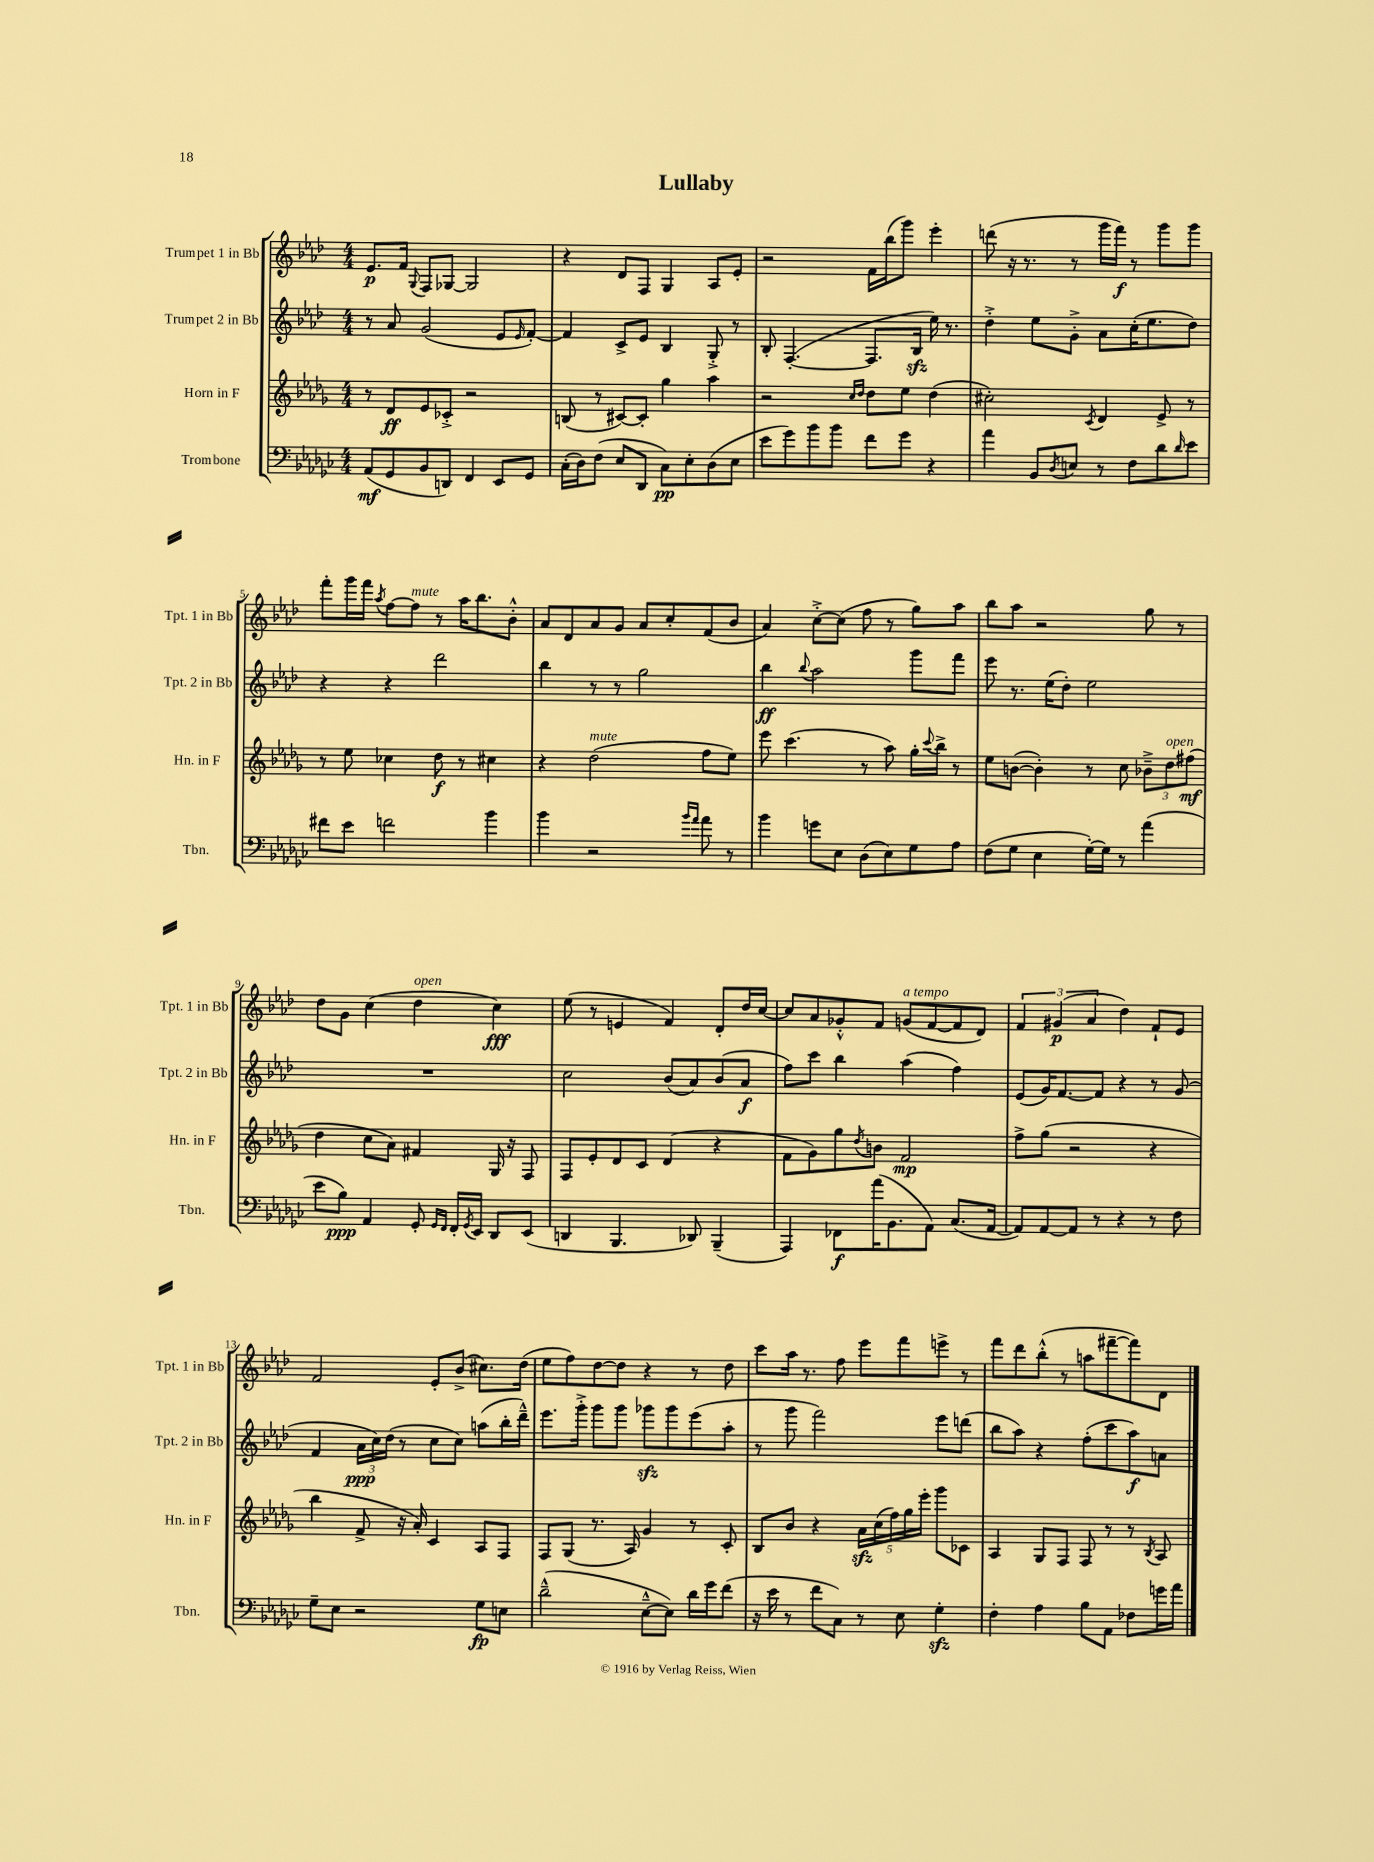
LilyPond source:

\header { title = "Lullaby" }
<<
\new StaffGroup <<
\new Staff = "s0" \with { instrumentName = "Trumpet 1 in Bb" shortInstrumentName = "Tpt. 1 in Bb" } {
    \clef treble \key aes \major \numericTimeSignature \time 4/4
    ees'8.\p f'16 \appoggiatura { g8 } f8 ges8~ ges2 |
    r4 des'8 f8 g4 aes8 ees'8-. |
    r2 f'16 bes''16( g'''8) ees'''4-. |
    d'''8( r16 r8. r8 g'''16 f'''16\f) r8 g'''8 g'''8 |
    f'''8-. g'''16 f'''16 \acciaccatura { aes''8 } f''8~ f''8^\markup { \italic "mute" } r8 aes''16 bes''8. bes'8-.-^ |
    aes'8 des'8 aes'8 g'8 aes'8 c''8-. f'8( bes'8 |
    aes'4) c''8~-.-> c''8( f''8 r8 g''8) aes''8 |
    bes''8 aes''8 r2 g''8 r8 |
    des''8 g'8 c''4( des''4^\markup { \italic "open" } c''4\fff) |
    ees''8( r8 e'4 f'4) des'8-. des''16 c''16~ |
    c''8 aes'8 ges'8-.-^ f'8 g'8^\markup { \italic "a tempo" }( f'8~ f'8 des'8) |
    \tuplet 3/2 { f'4 gis'4\p( aes'4 } des''4) f'8-! ees'8 |
    f'2 ees'8-. bes'8->( cis''8.) des''16( |
    ees''8 f''8) des''8~ des''8 r4 r8 des''8 |
    c'''8 aes''16 r8. f''8 ees'''8 f'''8 e'''8-> r8 |
    f'''8 des'''8 bes''8-.-^( r8 a''8 fis'''8~-- fis'''8) des'8 \bar "|." |
}
\new Staff = "s1" \with { instrumentName = "Trumpet 2 in Bb" shortInstrumentName = "Tpt. 2 in Bb" } {
    \clef treble \key aes \major \numericTimeSignature \time 4/4
    r8 aes'8 g'2( ees'8 \grace { ees'16 } f'8~-.) |
    f'4 c'8-> ees'8 bes4 g8-.-> r8 |
    bes8-. f4.~-.( f8. bes16\sfz ees''16) r8. |
    des''4-.-> ees''8 g'8-.-> aes'8 c''16-.( ees''8. des''8) |
    r4 r4 des'''2 |
    bes''4 r8 r8 g''2 |
    bes''4\ff \appoggiatura { bes''8 } aes''2 g'''8 f'''8 |
    ees'''8 r8. ees''16( des''8-.) ees''2 |
    R1 |
    c''2 bes'8( aes'8) bes'8( aes'8\f |
    f''8) c'''8 bes''4 aes''4( f''4) |
    ees'8( g'16) f'8.~ f'8 r4 r8 g'8( |
    f'4 \tuplet 3/2 { aes'16\ppp c''16) des''16( } r8 c''8 c''8) a''8( bes''16-. des'''16---^) |
    ees'''8. g'''16-.-> g'''8 g'''8 ges'''8\sfz ges'''8 ees'''8( aes''8-. |
    r8 g'''8 f'''2) ees'''8 d'''8( |
    bes''8 aes''8) r4 f''8-.( c'''8 aes''8\f) a'8 \bar "|." |
}
\new Staff = "s2" \with { instrumentName = "Horn in F" shortInstrumentName = "Hn. in F" } {
    \clef treble \key des \major \numericTimeSignature \time 4/4
    r8 des'8\ff ees'8 ces'8-.-> r2 |
    b8( r8 cis'8~) cis'8-. ges''4 aes''4 |
    r2 \grace { c''16 des''16 } des''8 ees''8 des''4( |
    cis''2-.) \acciaccatura { c'8 } des'4 ees'8-> r8 |
    r8 ees''8 ces''4 des''8\f r8 cis''4 |
    r4 des''2^\markup { \italic "mute" }( f''8 ees''8) |
    ees'''8 c'''4.( r8 aes''8) ges''16-. \appoggiatura { c'''8 } bes''16-> r8 |
    ees''8 b'8~( b'4-.) r8 c''8 \tuplet 3/2 { bes'8---> des''8^\markup { \italic "open" } fis''8\mf( } |
    des''4 c''8 aes'8) fis'4 ges16 r16 f8 |
    f8 ees'8-. des'8 c'8 des'4( r4 |
    f'8 ges'8) ges''8 \acciaccatura { des''8 } b'8 f'2\mp |
    f''8-> ges''8( r2 r4 |
    bes''4 f'8-> r16 aes'16-.) c'4 aes8 f8 |
    f8 ges8( r8. aes16) ges'4 r8 c'8-. |
    bes8 bes'8 r4 \tuplet 5/4 { aes'16\sfz c''16( f''16) ges''16 ees'''16-. } ges'''8 ces'8 |
    aes4 ges8 f8 f8 r8 r8 \acciaccatura { bes8 } aes8 \bar "|." |
}
\new Staff = "s3" \with { instrumentName = "Trombone" shortInstrumentName = "Tbn." } {
    \clef bass \key ges \major \numericTimeSignature \time 4/4
    aes,8\mf( ges,8 bes,8 d,8) f,4 ees,8 ges,8 |
    ces16-.( des16) f8( ees8 des,8 ces8\pp) ees8-. des8( ees8 |
    ees'8 ges'8) bes'8 bes'8 f'8 ges'8 r4 |
    aes'4 bes,8 \acciaccatura { des8 } e8 r8 f8 des'8 \grace { des'16 } ees'8 |
    fis'8 ees'8 f'2 bes'4 |
    bes'4 r2 \grace { bes'16 aes'16 } aes'8 r8 |
    bes'4 g'8 ees8 des8( ees8) ges8 aes8 |
    f8( ges8 ees4 ges16~-.) ges16 r8 aes'4( |
    ees'8 bes8\ppp) aes,4 ges,8-. \grace { ges,16 f,16 } f,16-. \acciaccatura { ges,8 } ees,16 des,8 ees,8( |
    d,4 bes,,4. des,8) bes,,4--( |
    aes,,4) fes,8\f aes'16( bes,8. aes,8) ces8.( aes,16~ |
    aes,8) aes,8~ aes,8 r8 r4 r8 f8 |
    ges8-- ees8 r2 ges8\fp e8 |
    des'2---^( ees8~---^ ees8) des'16 ges'16 f'8( |
    r16 ees'16 r8 f'8 ces8) r8 ees8 ges4-.\sfz |
    f4-. aes4 bes8 aes,8 fes8 g'16 aes'16 \bar "|." |
}
>>
>>
